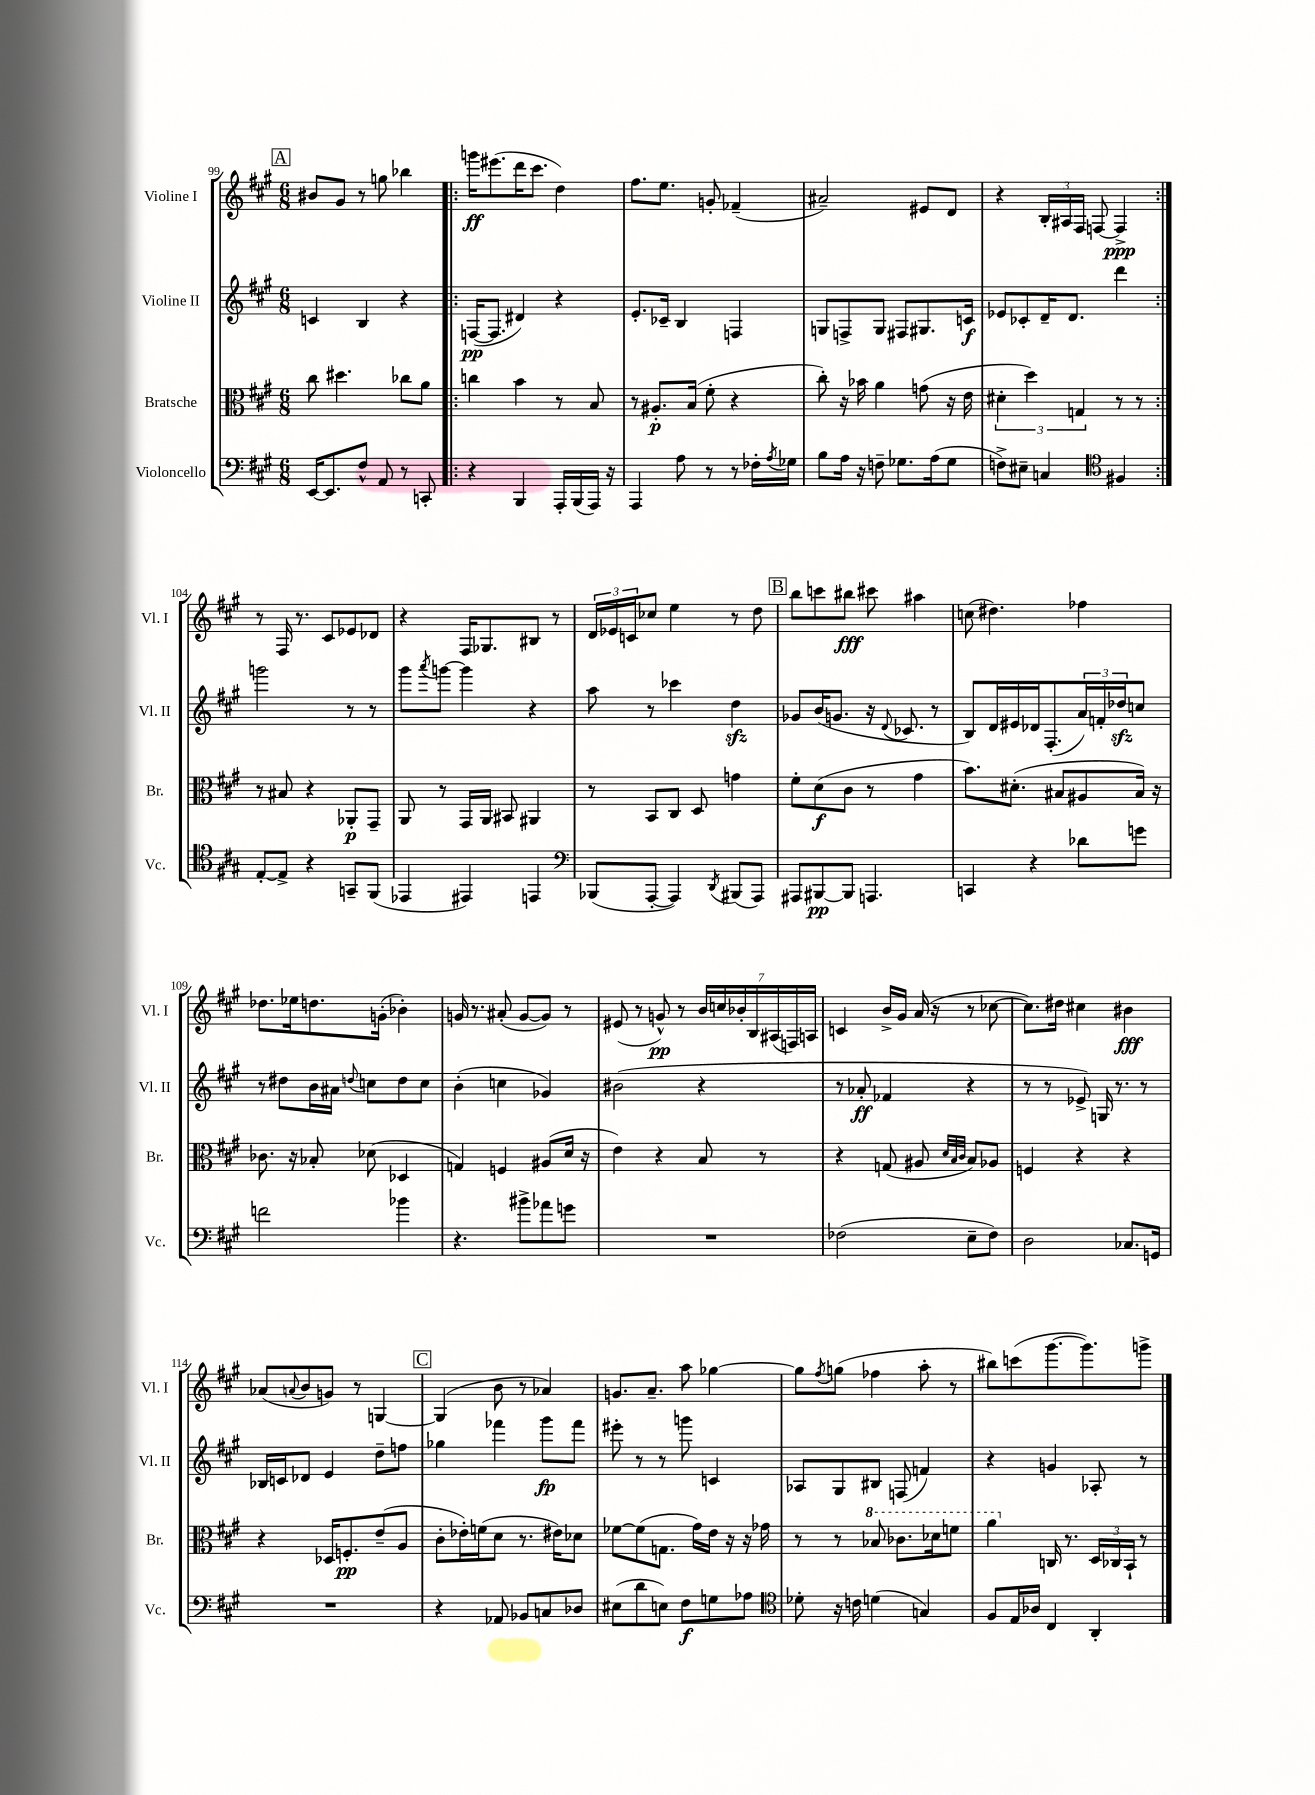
<<
\new StaffGroup <<
\new Staff = "s0" \with { instrumentName = "Violine I" shortInstrumentName = "Vl. I" } {
    \clef treble \key a \major \numericTimeSignature \time 6/8
    \mark \markup { \box "A" } bis'8 gis'8 r8 g''8 bes''4 |
    \repeat volta 2 { g'''16\ff eis'''8.( d'''16 cis'''8. d''4) |
    fis''8. e''8. g'8-. fes'4--( |
    ais'2--) eis'8 d'8 |
    r4 \tuplet 3/2 { b16-. ais16 fis16 } f8~ f4->\ppp | }
    r8 fis16 r8. cis'8 ees'8 des'8 |
    r4 fis16 ges8. bis8 r8 |
    \tuplet 3/2 { d'16 ees'16 c'16 } ces''8 e''4 r8 d''8 |
    \mark \markup { \box "B" } b''8 c'''8 bis''8\fff cis'''8 ais''4 |
    c''8( dis''4.) fes''4 |
    des''8. ees''16 d''8. g'16-.( bes'4-.) |
    g'16 r8. ais'8-.( g'8~ g'8) r8 |
    eis'8( r8 g'8-^\pp) r8 \tuplet 7/4 { b'16 c''16 bes'16-. b16 ais16( f16) a16 } |
    c'4 b'16-> gis'16 a'16( r16 r8 ces''8~ |
    ces''8.) dis''16 cis''4 bis'4\fff |
    aes'8( \appoggiatura { a'8 } b'8 g'8) r8 g4~ |
    \mark \markup { \box "C" } g4( b'8 r8 aes'4) |
    g'8. a'8.-- a''8 ges''4~ |
    ges''8 \acciaccatura { fis''8 } g''8( fes''4 a''8-. r8 |
    bis''8) c'''8( gis'''8.~ gis'''8.) g'''8-> \bar "|." |
}
\new Staff = "s1" \with { instrumentName = "Violine II" shortInstrumentName = "Vl. II" } {
    \clef treble \key a \major \numericTimeSignature \time 6/8
    \mark \markup { \box "A" } c'4 b4 r4 |
    \repeat volta 2 { f16~\pp( f8. dis'4) r4 |
    e'8.-. ces'16-- b4 f4 |
    g8 f8-> g8 fis8 gis8. c'16\f |
    ees'8 ces'8-. d'16-- d'8. d'''4 | }
    g'''2 r8 r8 |
    gis'''8 \acciaccatura { a'''8 } g'''8~ g'''4 r4 |
    a''8 r8 ces'''4 d''4\sfz |
    \mark \markup { \box "B" } ges'8 b'16( g'8. r16 \appoggiatura { d'8 } ces'8. r8 |
    b8) d'16 eis'16 des'16 fis8.-.( \tuplet 3/2 { a'16) f'16-. des''16\sfz } c''8 |
    r8 dis''8 b'16 ais'16 \appoggiatura { d''8 } c''8 d''8 c''8 |
    b'4-.( c''4 ges'4) |
    bis'2( r4 |
    r8 aes'8-.\ff fes'4 r4 |
    r8 r8 ees'8->) g16 r8. r8 |
    bes16 c'16 des'8 e'4 d''8-- f''8 |
    \mark \markup { \box "C" } ges''4 fes'''4 gis'''8\fp fes'''8 |
    eis'''8-. r8 r8 g'''8 c'4 |
    aes8 gis8 bis8 f8( f'4) |
    r4 g'4 aes8-. r8 \bar "|." |
}
\new Staff = "s2" \with { instrumentName = "Bratsche" shortInstrumentName = "Br." } {
    \clef alto \key a \major \numericTimeSignature \time 6/8
    \mark \markup { \box "A" } cis''8 dis''4. ces''8 a'8 |
    \repeat volta 2 { c''4 b'4 r8 b8 |
    r8 ais8.-.\p b16( fis'8-. r4 |
    cis''8-.) r16 bes'16 a'4 g'8( r16 e'16 |
    \tuplet 3/2 { dis'4-. d''4) g4 } r8 r8 | }
    r8 bis8 r4 aes,8-.\p gis,8-- |
    a,8 r8 gis,16 a,16 bis,8 ais,4 |
    r8 b,8 cis8 d8 g'4 |
    \mark \markup { \box "B" } fis'8-. d'8\f( cis'8 r8 gis'4 |
    b'8.) dis'8.-.( bis8 ais8 bis16) r16 |
    ces'8. r16 bes8-. des'8( des4 |
    g4) f4 ais8( d'16 r16 |
    e'4) r4 b8 r8 |
    r4 g8( ais8 \grace { d'32 b32 cis'32 } b8) aes8 |
    f4 r4 r4 |
    r4 des16 f8.-.\pp e'8--( a8 |
    \mark \markup { \box "C" } cis'8-. ees'16-.) f'16( d'8 r8. eis'16) des'8 |
    fes'8~ fes'8( g8. gis'16) e'16 r16 r16 ges'16 |
    r8 r8 \ottava #1 bes'8 ces''8. des''16 f''8 |
    a''4 \ottava #0 c16 r8. \tuplet 3/2 { d16 ces16 b,16-! } r8 \bar "|." |
}
\new Staff = "s3" \with { instrumentName = "Violoncello" shortInstrumentName = "Vc." } {
    \clef bass \key a \major \numericTimeSignature \time 6/8
    \mark \markup { \box "A" } e,16~ e,8. fis8-^ a,8 r8 c,8-. |
    \repeat volta 2 { r4 b,,4 a,,16-. b,,16( a,,16) r16 |
    a,,4 a8 r8 r8 fes16-. \acciaccatura { a8 } ges16 |
    b8 a16 r16 f8-- ges8. a16( ges8 |
    f8->) eis8-- c4 \clef tenor fis4 | }
    e8~-. e8-> r4 g,8-- fis,8( |
    ees,4 eis,4) e,4 |
    \clef bass bes,,8( a,,8~-. a,,4) \acciaccatura { d,8 } bis,,8( a,,8) |
    \mark \markup { \box "B" } ais,,8 bis,,8~\pp bis,,8 a,,4. |
    c,4 r4 des'8 g'8 |
    f'2 bes'4 |
    r4. bis'8-> aes'8 g'8 |
    R2. |
    fes2( e8-- fes8) |
    d2 ces8. g,16 |
    R2. |
    \mark \markup { \box "C" } r4 aes,8 bes,8 c8 des8 |
    eis8( d'8 e8) fis8\f g8 aes8 |
    \clef tenor des'8-. r16 c'16 d'4( g4) |
    fis8 e16 aes16 cis4 a,4-. \bar "|." |
}
>>
>>
\layout { \context { \Score currentBarNumber = #99 } }
